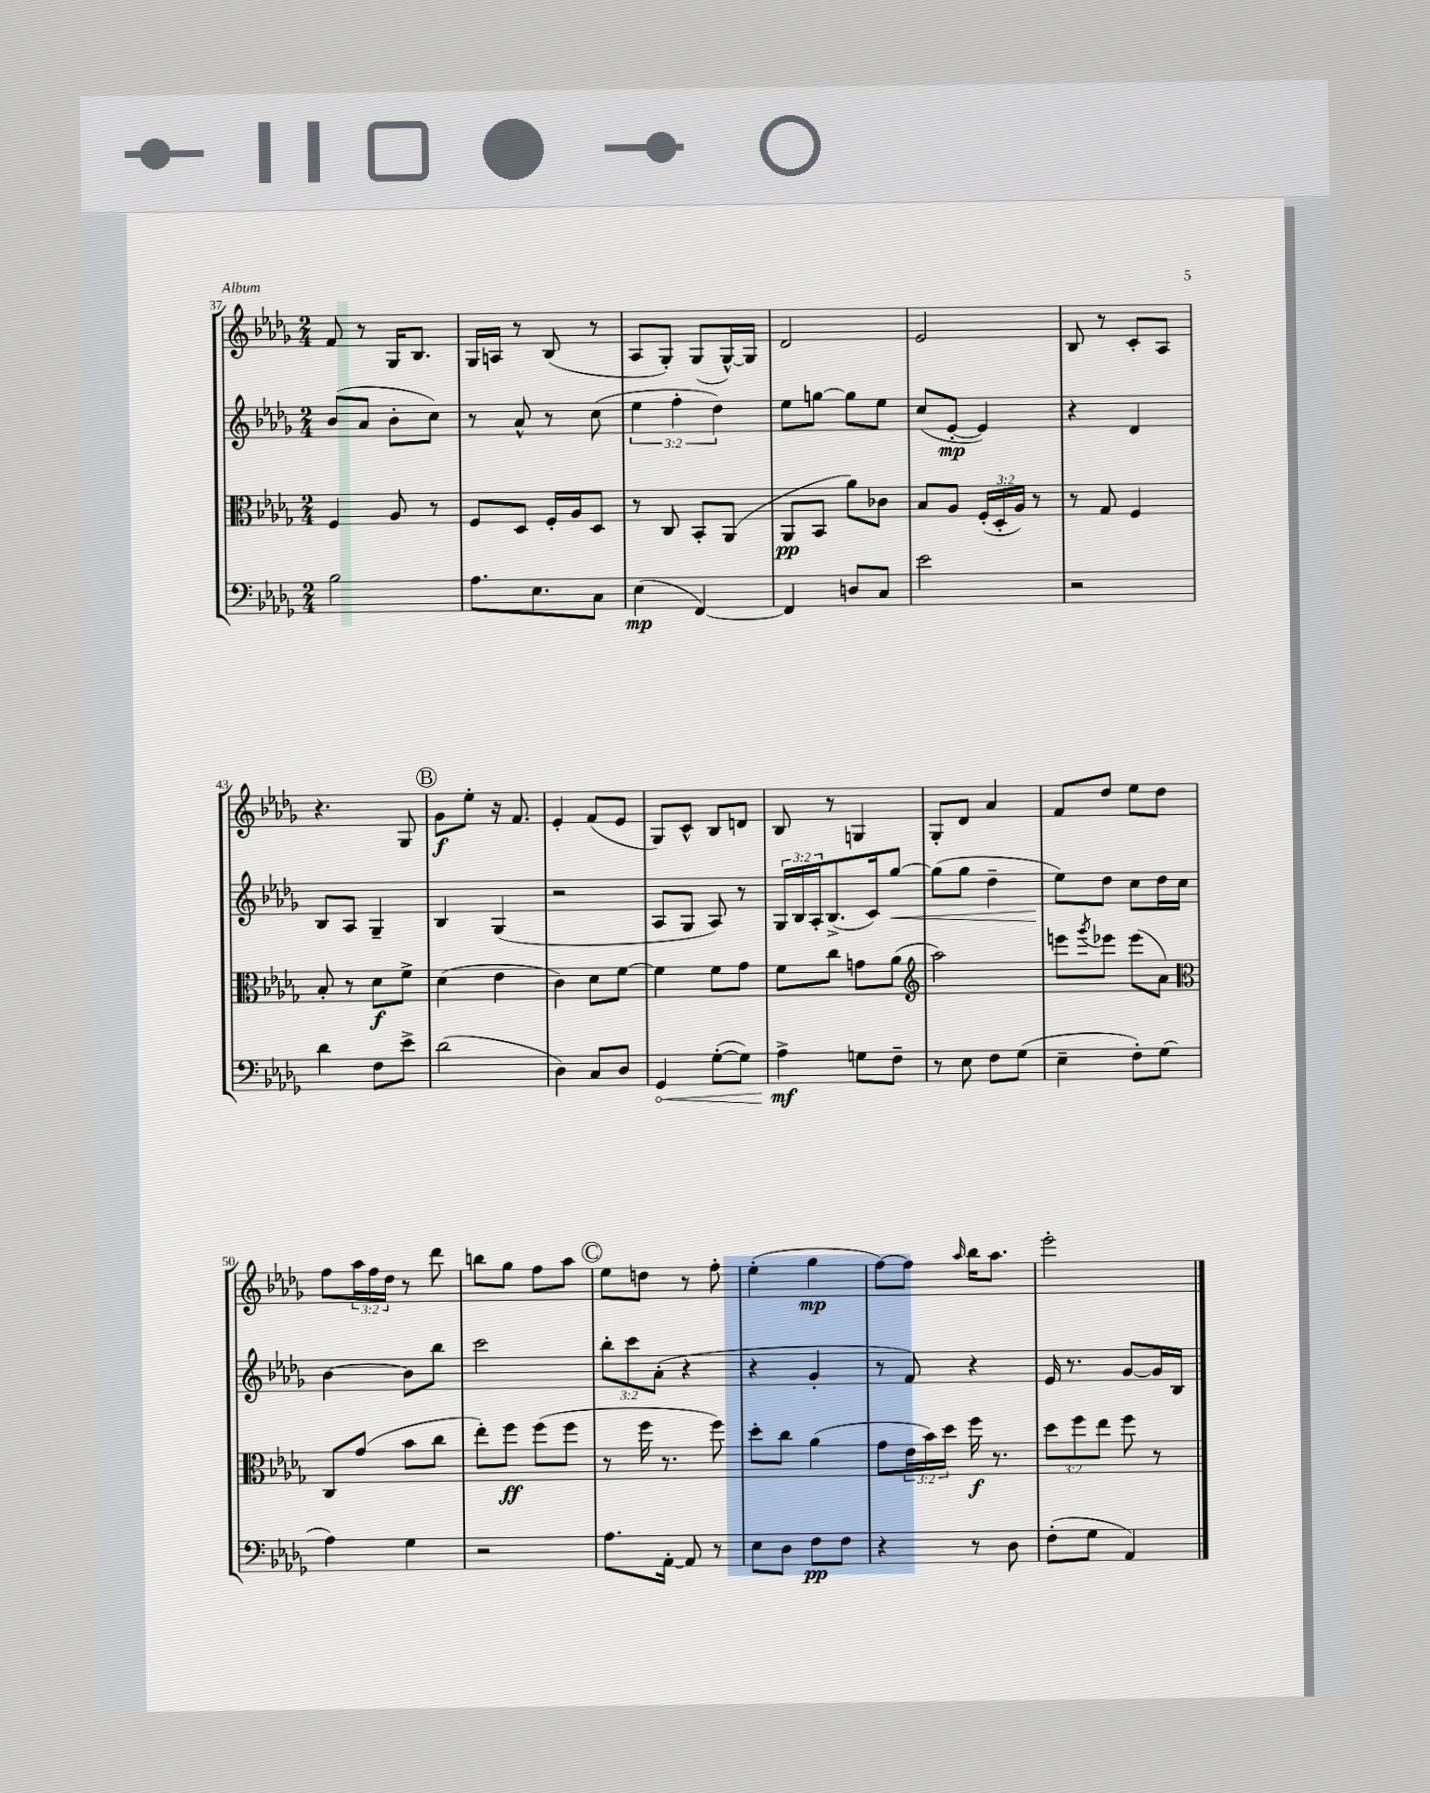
<<
\new StaffGroup <<
\new Staff = "s0" {
    \clef treble \key des \major \numericTimeSignature \time 2/4 \override Staff.TupletNumber.text = #tuplet-number::calc-fraction-text
    f'8 r8 ges16 bes8. |
    ges16 a16 r8 bes8( r8 |
    aes8 ges8-.) ges8( ges16~-^) ges16 |
    des'2 |
    ees'2 |
    bes8 r8 c'8-. aes8 |
    r4. ges8 |
    \mark \markup { \circle "B" } ges'8\f ees''8-. r16 f'8. |
    ees'4-. f'8( ees'8 |
    ges8) c'8-^ bes8 d'8 |
    bes8 r8 g4 |
    ges8-. des'8 aes'4 |
    f'8 des''8 ees''8 des''8 |
    f''8 \tuplet 3/2 { aes''16 f''16 des''16 } r8 des'''8 |
    b''8 ges''8 f''8 aes''8 |
    \mark \markup { \circle "C" } ees''8 d''8 r8 f''8-. |
    ees''4-.( ges''4\mp |
    f''8~) f''8 \grace { aes''16 } bes''16 aes''8. |
    ees'''2-. \bar "|." |
}
\new Staff = "s1" {
    \clef treble \key des \major \numericTimeSignature \time 2/4 \override Staff.TupletNumber.text = #tuplet-number::calc-fraction-text
    bes'8( aes'8 bes'8-. c''8) |
    r8 aes'8-^ r8 c''8( |
    \tuplet 3/2 { ees''4 f''4-. des''4) } |
    ees''8 g''8~ g''8 ees''8 |
    c''8( ees'8~-.\mp ees'4) |
    r4 des'4 |
    bes8 aes8 ges4-- |
    \mark \markup { \circle "B" } bes4 ges4( |
    r2 |
    aes8 ges8 aes8) r8 |
    \tuplet 3/2 { ges16 bes16 aes16-. } bes8.->( c'16) ges''8~\< |
    ges''8( ges''8 des''4-- |
    ees''8\!) des''8 c''8 des''16 c''16 |
    bes'4~ bes'8 bes''8 |
    c'''2 |
    \mark \markup { \circle "C" } \tuplet 3/2 { bes''8-. c'''8 aes'8-.( } r4 |
    r4 ges'4-. |
    r8 f'8) r4 |
    ees'16 r8. ges'8~ ges'16 bes16 \bar "|." |
}
\new Staff = "s2" {
    \clef alto \key des \major \numericTimeSignature \time 2/4 \override Staff.TupletNumber.text = #tuplet-number::calc-fraction-text
    f4 aes8 r8 |
    f8 des8 f16-. aes16 des8 |
    r8 c8 bes,8-. aes,8( |
    aes,8\pp bes,8 aes'8) ces'8 |
    bes8 aes8 \tuplet 3/2 { f16-.( des16-. aes16) } r8 |
    r8 ges8 f4 |
    bes8-. r8 des'8\f f'8-> |
    \mark \markup { \circle "B" } des'4( ees'4 |
    c'4) des'8 f'8~ |
    f'4 f'8 ges'8 |
    f'8 c''8 g'8 aes'8( |
    \clef treble aes''2) |
    e'''8 \acciaccatura { ges'''8 } ees'''8 ees'''8( aes'8) |
    \clef alto c8 ges'8( bes'8 c''8 |
    ees''8-.) f''8\ff f''8( f''8 |
    \mark \markup { \circle "C" } r8 f''16 r8. f''8) |
    des''8-. c''8 aes'4( |
    ges'8 \tuplet 3/2 { ees'16 bes'16) des''16 } f''16\f r8. |
    \tuplet 3/2 { des''8 f''8 ees''8 } f''8 r8 \bar "|." |
}
\new Staff = "s3" {
    \clef bass \key des \major \numericTimeSignature \time 2/4
    bes2 |
    aes8. ees8. c8 |
    ees4\mp( f,4~) |
    f,4 d8 c8 |
    ees'2 |
    r2 |
    des'4 f8 ees'8-> |
    \mark \markup { \circle "B" } des'2( |
    des4) c8 des8 |
    \once \override Hairpin.circled-tip = ##t ges,4\< ges8~-.( ges8) |
    aes4->\mf\! g8 f8-- |
    r8 ees8 f8 ges8( |
    ees4-- f8-.) ges8( |
    aes4) ges4 |
    r2 |
    \mark \markup { \circle "C" } aes8. aes,16~-. aes,8 r8 |
    ees8 des8 f8\pp f8 |
    r4 r8 des8 |
    f8-.( ges8 aes,4) \bar "|." |
}
>>
>>
\layout { \context { \Score currentBarNumber = #37 } }
